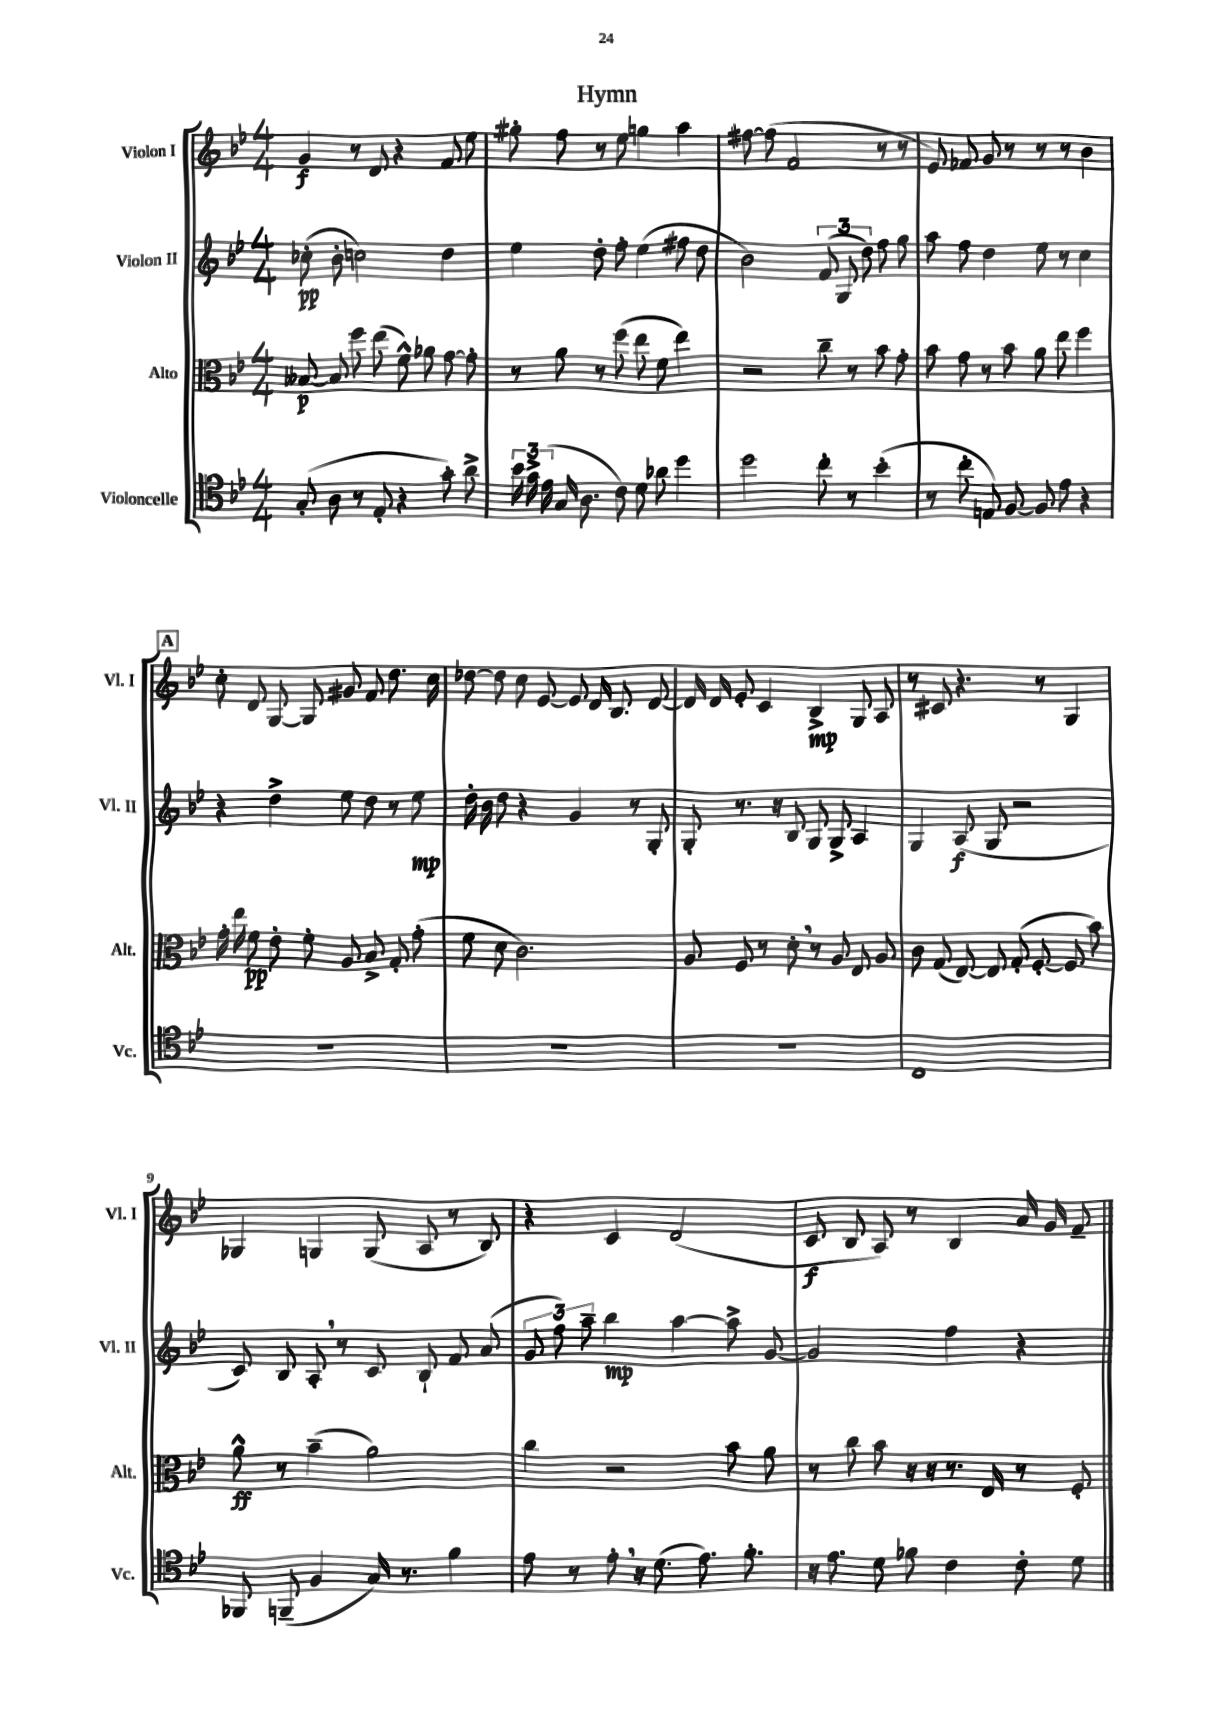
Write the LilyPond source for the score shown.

\header { title = "Hymn" }
<<
\new StaffGroup <<
\new Staff = "s0" \with { instrumentName = "Violon I" shortInstrumentName = "Vl. I" } {
    \clef treble \key bes \major \numericTimeSignature \time 4/4
    \autoBeamOff g'4\f r8 d'8 r4 f'8 ees''8 |
    gis''8-. f''8 r8 ees''8 g''4 a''4 |
    fis''8~ fis''8( f'2 r8 r8 |
    ees'8) fes'8 g'8 r8 r8 r8 bes'4 |
    \mark \markup { \box "A" } c''8-. d'8 g8~ g8 gis'8 f'8 d''8. c''16 |
    des''8~ des''8 c''8 ees'8~ ees'8 d'16 bes8. d'8~ |
    d'16 d'16 ees'8-. c'4 bes4->\mp g8 a8 |
    r8 cis'8 r4. r8 g4 |
    ges4 g4 g8( a8 r8 bes8) |
    r4 c'4 d'2( |
    c'8\f bes8 a8) r8 bes4 a'16 g'16 f'8-- \bar "|." |
}
\new Staff = "s1" \with { instrumentName = "Violon II" shortInstrumentName = "Vl. II" } {
    \clef treble \key bes \major \numericTimeSignature \time 4/4
    \autoBeamOff ces''8-.\pp( bes'8-. c''2) d''4 |
    ees''4 d''8-. f''8-. ees''4( fis''8 d''8 |
    bes'2) \tuplet 3/2 { f'8( g8 d''8) } f''8 g''8 |
    a''8 f''8 d''4 ees''8 r8 c''4 |
    \mark \markup { \box "A" } r4 d''4-> ees''8 d''8 r8 ees''8\mp |
    d''16-. bes'16 d''8 r4 g'4 r8 g8-. |
    g8-. r8. r16 bes8 g8 g8-> a4 |
    g4 a8\f( g8 r2 |
    c'8) bes8 a8-. \breathe r8 c'8 bes8-! f'8 a'8( |
    \tuplet 3/2 { g'8 f''8) a''8-- } bes''4\mp a''4~ a''8-> g'8~ |
    g'2 f''4 r4 \bar "|." |
}
\new Staff = "s2" \with { instrumentName = "Alto" shortInstrumentName = "Alt." } {
    \clef alto \key bes \major \numericTimeSignature \time 4/4
    \autoBeamOff beses8~\p beses8 f''8 ees''8( f'8-^) aes'8 g'8~ g'8-. |
    r8 a'8 r8 f''8( ees''8 f'8 ees''4) |
    r2 c''8-- r8 bes'8 g'8-. |
    bes'8 g'8 r8 bes'8 a'8 ees''8 f''4 |
    \mark \markup { \box "A" } g'16-. ees''16 f'8\pp ees'8-. f'8-. a8 bes8-> g8-. g'8-.( |
    f'8 d'8 c'2.) |
    a8 f8 r8 d'8-. \breathe r8 a8 ees8 a8 |
    c'8 g8( ees8~) ees8 g8-.( f8~-. f8 bes'8) |
    a'8-^\ff r8 bes'4--( a'2) |
    c''4 r2 bes'8 a'8 |
    r8 c''8 bes'8 r16 r16 r8. ees16 r8 f8-. \bar "|." |
}
\new Staff = "s3" \with { instrumentName = "Violoncelle" shortInstrumentName = "Vc." } {
    \clef tenor \key bes \major \numericTimeSignature \time 4/4
    \autoBeamOff g8-.( a8 r8 ees8-. r4 g'8-.) a'8-> |
    \tuplet 3/2 { bes'16 g'16-> ees'16( } g16 a8. c'8) d'8 aes'8 d''4 |
    d''2 c''8-. r8 bes'4-.( |
    r8 c''8-. e8) f8~ f8 ees'8 r4 |
    \mark \markup { \box "A" } R1 |
    R1 |
    R1 |
    c1 |
    fes,8 f,8--( f4 g16) r8. f'4 |
    ees'8 r8 ees'8-. \breathe r16 d'8.( ees'8.) f'8.-. |
    r16 ees'8. d'8 fes'8 c'4 c'8-. d'8 \bar "|." |
}
>>
>>
